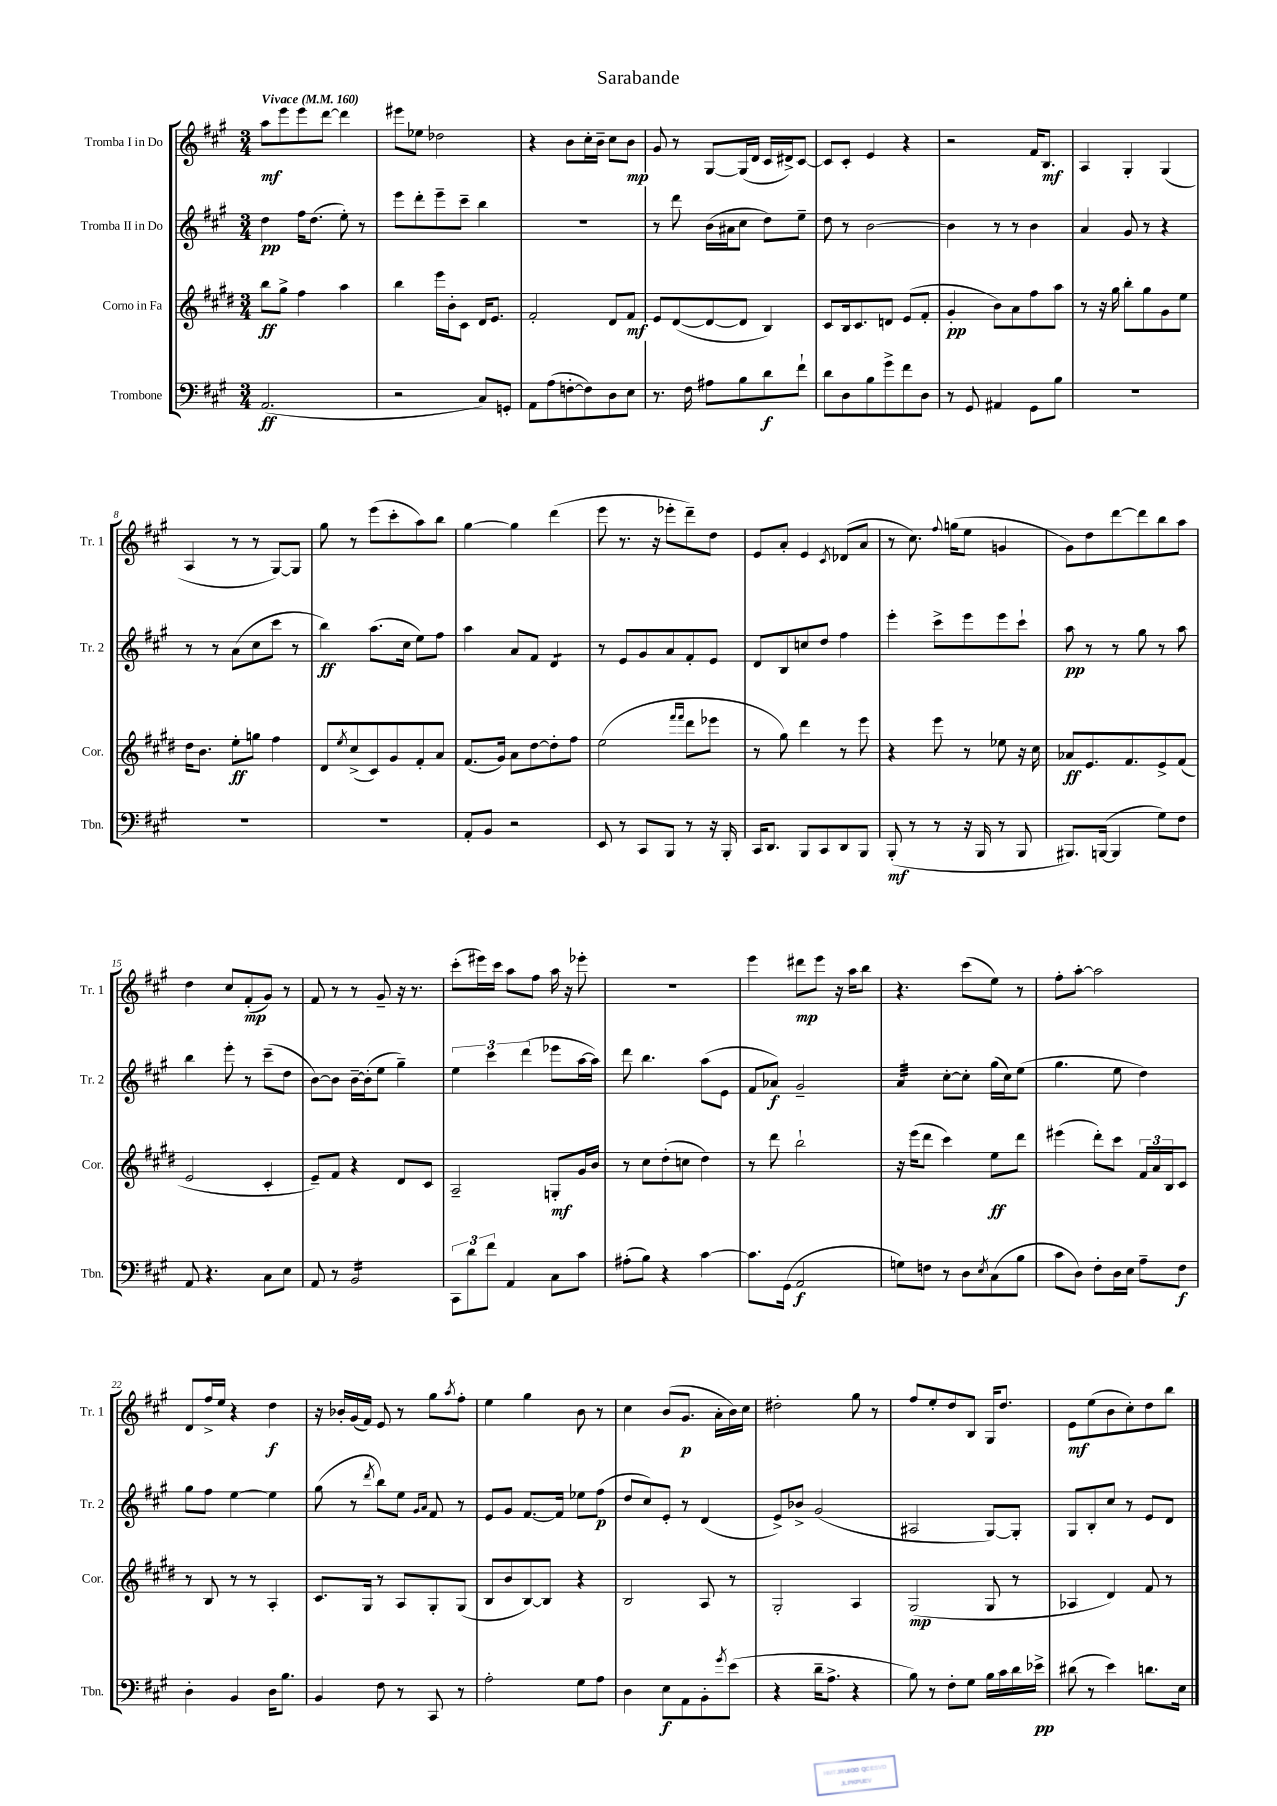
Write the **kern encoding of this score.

**kern	**dynam	**kern	**dynam	**kern	**dynam	**kern	**dynam
*part4	*part4	*part3	*part3	*part2	*part2	*part1	*part1
*staff4	*staff4	*staff3	*staff3	*staff2	*staff2	*staff1	*staff1
*I"Trombone	*	*I"Corno in Fa	*	*I"Tromba II in Do	*	*I"Tromba I in Do	*
*I'Tbn.	*	*I'Cor.	*	*I'Tr. 2	*	*I'Tr. 1	*
*clefF4	*	*clefG2	*	*clefG2	*	*clefG2	*
*k[f#c#g#]	*	*k[f#c#g#d#]	*	*k[f#c#g#]	*	*k[f#c#g#]	*
*M3/4	*	*M3/4	*	*M3/4	*	*M3/4	*
*MM160	*	*MM160	*	*MM160	*	*MM160	*
=1	=1	=1	=1	=1	=1	=1	=1
!	!	!	!	!	!	!LO:TX:a:B:t=Vivace	!
(2.AA/	ff	8bb\L	ff	4dd\	pp	8aa\L	mf
.	.	8gg#^\J	.	.	.	8eee\	.
.	.	4ff#\	.	16ff#\KL	.	8eee\	.
.	.	.	.	(8.dd\J	.	.	.
.	.	.	.	.	.	[8ddd\J	.
.	.	4aa\	.	8ee'\)	.	4ddd\]	.
.	.	.	.	8r	.	.	.
=2	=2	=2	=2	=2	=2	=2	=2
2r	.	4bb\	.	8eee\L	.	8eee#X\L	.
.	.	.	.	8ddd'\	.	8ee-X\J	.
.	.	16eee\LL	.	8eee~\	.	2dd-X\	.
.	.	16b'\J	.	.	.	.	.
.	.	8c#\J	.	8ccc#~\J	.	.	.
8C#/L)	.	16d#/KL	.	4bb\	.	.	.
.	.	8.e/J	.	.	.	.	.
8GGn'/J	.	.	.	.	.	.	.
=3	=3	=3	=3	=3	=3	=3	=3
8AA\L	.	2f#'/	.	2.r	.	4r	.
(8A\	.	.	.	.	.	.	.
[8Fn'\	.	.	.	.	.	8b\L	.
8F\])	.	.	.	.	.	16cc#'\L	.
.	.	.	.	.	.	16b~\JJ	.
8D\	.	8d#/L	.	.	.	8cc#\L	.
8E\J	.	8f#/J	mf	.	.	8b\J	mp
=4	=4	=4	=4	=4	=4	=4	=4
8.r	.	8e/L	.	8r	.	8g#/	.
.	.	([8d#/	.	8ddd\	.	8r	.
16F#\	.	.	.	.	.	.	.
8A#X\L	.	8d#/_	.	(16b\LL	.	[8G#/L	.
.	.	.	.	16a#X\J	.	.	.
8B\	.	8d#/J]	.	8cc#\J	.	(16G#/L]	.
.	.	.	.	.	.	16d/JJ	.
8d\	f	4B/)	.	8dd\L)	.	16c#/LL	.
.	.	.	.	.	.	16d#X^/J)	.
8f#`\J	.	.	.	8ee~\J	.	[8c#/J	.
=5	=5	=5	=5	=5	=5	=5	=5
8d\L	.	8c#/L	.	8dd\	.	8c#/L]	.
8D\	.	16B/k	.	8r	.	8c#'/J	.
.	.	8.c#/	.	.	.	.	.
8B\	.	.	.	[2b\	.	4e/	.
8g#^\	.	8dn/J	.	.	.	.	.
8f#\	.	(8e/L	.	.	.	4r	.
8D\J	.	8f#'/J	.	.	.	.	.
=6	=6	=6	=6	=6	=6	=6	=6
8r	.	4g#'/	pp	4b\]	.	2r	.
8GG#/	.	.	.	.	.	.	.
4AA#X/	.	8b\L)	.	8r	.	.	.
.	.	8a\	.	8r	.	.	.
8GG#\L	.	8ff#\	.	4b\	.	16f#/KL	.
.	.	.	.	.	.	8.B/J	mf
8B\J	.	8aa\J	.	.	.	.	.
=7	=7	=7	=7	=7	=7	=7	=7
2.r	.	8r	.	4a/	.	4A/	.
.	.	16r	.	.	.	.	.
.	.	16gg#\	.	.	.	.	.
.	.	8bb'\L	.	8g#/	.	4G#'/	.
.	.	8gg#\	.	8r	.	.	.
.	.	8g#\	.	4r	.	(4G#/	.
.	.	8ee\J	.	.	.	.	.
!!LO:LB:g=z
=8	=8	=8	=8	=8	=8	=8	=8
2.r	.	16dd#\KL	.	8r	.	4A/	.
.	.	8.b\J	.	.	.	.	.
.	.	.	.	8r	.	.	.
.	.	8ee'\L	ff	(8a\L	.	8r	.
.	.	8ggn\J	.	8cc#\	.	8r	.
.	.	4ff#\	.	8ccc#\J	.	[8G#/L)	.
.	.	.	.	8r	.	8G#/J]	.
=9	=9	=9	=9	=9	=9	=9	=9
2.r	.	8d#/L	.	4bb\)	ff	8gg#\	.
.	.	8qee/	.	.	.	.	.
.	.	(8cc#^/	.	.	.	8r	.
.	.	8c#/)	.	(8.aa\L	.	(8eee\L	.
.	.	8g#/	.	.	.	8ccc#'\	.
.	.	.	.	16cc#\Jk	.	.	.
.	.	8f#'/	.	8ee\L)	.	8aa\)	.
.	.	8a/J	.	8ff#\J	.	8bb\J	.
=10	=10	=10	=10	=10	=10	=10	=10
8AA'/L	.	(8.f#/L	.	4aa\	.	[4gg#\	.
8BB/J	.	.	.	.	.	.	.
.	.	16g#/Jk)	.	.	.	.	.
2r	.	8a\L	.	8a/L	.	4gg#\]	.
.	.	[8dd#\	.	8f#/J	.	.	.
*	*	*	*	*tremolo	*	*	*
.	.	8dd#'\]	.	8d/L	.	(4ddd\	.
.	.	8ff#\J	.	8d/J	.	.	.
*	*	*	*	*Xtremolo	*	*	*
=11	=11	=11	=11	=11	=11	=11	=11
8EE/	.	(2ee\	.	8r	.	8eee\	.
8r	.	.	.	8e/L	.	8.r	.
8CC#/L	.	.	.	8g#/	.	.	.
.	.	.	.	.	.	16r	.
8BBB/J	.	.	.	8a/	.	8eee-X'\L	.
.	.	16qqfff#/LL	.	.	.	.	.
.	.	16qqfff#/JJ	.	.	.	.	.
8r	.	8ddd#\L	.	8f#'/	.	8ddd~\)	.
16r	.	8eee-X\J	.	8e/J	.	8dd\J	.
16BBB'/	.	.	.	.	.	.	.
=12	=12	=12	=12	=12	=12	=12	=12
16CC#/KL	.	8r	.	8d/L	.	8e/L	.
8.DD/J	.	.	.	.	.	.	.
.	.	8gg#\)	.	8B/	.	8a'/J	.
8BBB/L	.	4ddd#\	.	8ccn/	.	4e/	.
8CC#/	.	.	.	8dd/J	.	.	.
.	.	.	.	.	.	8qc#/	.
8DD/	.	8r	.	4ff#\	.	(8d-X/L	.
8BBB/J	.	8eee\	.	.	.	8a/J	.
=13	=13	=13	=13	=13	=13	=13	=13
(8BBB'/	mf	4r	.	4eee'\	.	8r	.
8r	.	.	.	.	.	8.cc#\)	.
8r	.	8eee\	.	8ccc#^\L	.	.	.
.	.	.	.	.	.	8qqff#/	.
.	.	.	.	.	.	(16ggn\KL	.
16r	.	8r	.	8eee\	.	8ee\J	.
16BBB/	.	.	.	.	.	.	.
8r	.	8ee-X\	.	8eee\	.	4gn/	.
8BBB/	.	16r	.	8ccc#`\J	.	.	.
.	.	16cc#\	.	.	.	.	.
=14	=14	=14	=14	=14	=14	=14	=14
8.BBB#X/L)	.	8a-X/L	ff	8aa\	pp	8g#\L)	.
.	.	8.e/	.	8r	.	8dd\	.
([16BBBn/Jk	.	.	.	.	.	.	.
4BBB/]	.	.	.	8r	.	[8ddd\	.
.	.	8.f#/	.	.	.	.	.
.	.	.	.	8gg#\	.	8ddd\]	.
8G#\L)	.	8e^/	.	8r	.	8bb\	.
8F#\J	.	(8f#/J	.	8aa\	.	8aa\J	.
!!LO:LB:g=z
=15	=15	=15	=15	=15	=15	=15	=15
8AA/	.	2e/	.	4bb\	.	4dd\	.
4.r	.	.	.	.	.	.	.
.	.	.	.	8eee'\	.	8cc#/L	.
.	.	.	.	8r	.	(8f#'/	mp
8C#\L	.	4c#'/	.	(8ccc#~\L	.	8g#/J)	.
8E\J	.	.	.	8dd\J	.	8r	.
=16	=16	=16	=16	=16	=16	=16	=16
8AA/	.	8e~/L)	.	[8b\L)	.	8f#/	.
8r	.	8f#/J	.	8b\J]	.	8r	.
*tremolo	*	*	*	*	*	*	*
16BB/LL	.	4r	.	[16b~\LL	.	8r	.
16BB/	.	.	.	(16b'\J]	.	.	.
16BB/	.	.	.	8ee\J	.	8g#~/	.
16BB/	.	.	.	.	.	.	.
16BB/	.	8d#/L	.	4gg#~\)	.	16r	.
16BB/	.	.	.	.	.	8.r	.
16BB/	.	8c#/J	.	.	.	.	.
16BB/JJ	.	.	.	.	.	.	.
*Xtremolo	*	*	*	*	*	*	*
=17	=17	=17	=17	=17	=17	=17	=17
12CC#\L	.	2A~/	.	6ee\	.	(8ccc#'\L	.
12d\	.	.	.	.	.	.	.
.	.	.	.	.	.	16eee#X\L)	.
12f#\J	.	.	.	6ccc#\	.	.	.
.	.	.	.	.	.	16ccc#\JJ	.
4AA/	.	.	.	.	.	8aa\L	.
.	.	.	.	(6ddd\	.	.	.
.	.	.	.	.	.	8ff#\J	.
8C#\L	.	8Gn'/L	mf	8eee-X\L	.	16aa\	.
.	.	.	.	.	.	16r	.
8c#\J	.	16g#/L	.	[16aa\L	.	8eee-X'\	.
.	.	16b/JJ	.	16aa\JJ])	.	.	.
=18	=18	=18	=18	=18	=18	=18	=18
(8A#X'\L	.	8r	.	8ddd\	.	2.r	.
8B\J)	.	8cc#\L	.	4.bb\	.	.	.
4r	.	(8dd#'\	.	.	.	.	.
.	.	8ccn\J	.	.	.	.	.
[4c#\	.	4dd#\)	.	(8aa\L	.	.	.
.	.	.	.	8e\J	.	.	.
=19	=19	=19	=19	=19	=19	=19	=19
8.c#\L]	.	8r	.	8f#/L	.	4eee\	.
.	.	8ddd#\	.	8a-X/J)	f	.	.
(16GG#\Jk	.	.	.	.	.	.	.
2AA/	f	2bb`\	.	2g#~/	.	8ddd#X\L	mp
.	.	.	.	.	.	8eee\J	.
.	.	.	.	.	.	16r	.
.	.	.	.	.	.	16aa\KL	.
.	.	.	.	.	.	8bb\J	.
=20	=20	=20	=20	=20	=20	=20	=20
*	*	*	*	*tremolo	*	*	*
8Gn\L)	.	16r	.	32a/LLL	.	4.r	.
.	.	.	.	32a/	.	.	.
.	.	(16eee\KL	.	32a/	.	.	.
.	.	.	.	32a/	.	.	.
8Fn\J	.	8ddd#\J	.	32a/	.	.	.
.	.	.	.	32a/	.	.	.
.	.	.	.	32a/	.	.	.
.	.	.	.	32a/JJJ	.	.	.
*	*	*	*	*Xtremolo	*	*	*
8r	.	4ccc#\)	.	[8cc#'\L	.	.	.
8D\L	.	.	.	8cc#'\J]	.	(8ccc#\L	.
8qE/	.	.	.	.	.	.	.
(8C#\	.	8ee\L	ff	(16gg#\LL	.	8ee\J)	.
.	.	.	.	16cc#\J)	.	.	.
8B\J	.	8ddd#\J	.	(8ee\J	.	8r	.
=21	=21	=21	=21	=21	=21	=21	=21
8c#\L	.	(4eee#X\	.	4.gg#\	.	8ff#'\L	.
8D\J)	.	.	.	.	.	[8aa'\J	.
8F#'\L	.	8ddd#'\L)	.	.	.	2aa\]	.
16D\L	.	8ccc#\J	.	8ee\	.	.	.
16E\JJ	.	.	.	.	.	.	.
8A~\L	.	24f#/LL	.	4dd\)	.	.	.
.	.	24a/	.	.	.	.	.
.	.	24B/J	.	.	.	.	.
8F#\J	f	8c#/J	.	.	.	.	.
!!LO:LB:g=z
=22	=22	=22	=22	=22	=22	=22	=22
4D'\	.	8r	.	8gg#\L	.	8d/L	.
.	.	8B/	.	8ff#\J	.	16ff#^/L	.
.	.	.	.	.	.	16ee/JJ	.
4BB/	.	8r	.	[4ee\	.	4r	.
.	.	8r	.	.	.	.	.
16D\KL	.	4A'/	.	4ee\]	.	4dd\	f
8.B\J	.	.	.	.	.	.	.
=23	=23	=23	=23	=23	=23	=23	=23
4BB/	.	8.c#/L	.	(8gg#\	.	16r	.
.	.	.	.	.	.	16b-X'/LL	.
.	.	.	.	8r	.	(16g#/	.
.	.	16G#/Jk	.	.	.	16f#/JJ)	.
.	.	.	.	8qddd/	.	.	.
8F#\	.	8r	.	8bb\L)	.	8e/	.
8r	.	8A/L	.	8ee\J	.	8r	.
.	.	.	.	16qqg#/LL	.	.	.
.	.	.	.	16qqa/JJ	.	.	.
8CC#/	.	8G#'/	.	8f#/	.	8gg#\L	.
.	.	.	.	.	.	8qaa/	.
8r	.	(8G#/J	.	8r	.	8ff#'\J	.
=24	=24	=24	=24	=24	=24	=24	=24
2A'\	.	8B/L	.	8e/L	.	4ee\	.
.	.	8b/	.	8g#/J	.	.	.
.	.	[8B/)	.	[8.f#/L	.	4gg#\	.
.	.	8B/J]	.	.	.	.	.
.	.	.	.	16f#/Jk]	.	.	.
8G#\L	.	4r	.	8ee-X\L	.	8b\	.
8A\J	.	.	.	(8ff#\J	p	8r	.
=25	=25	=25	=25	=25	=25	=25	=25
4D\	.	2B/	.	8dd/L	.	4cc#\	.
.	.	.	.	8cc#/)	.	.	.
8E\L	f	.	.	8e'/J	.	(8b/L	.
8AA\	.	.	.	8r	.	8.g#/J	p
8BB'\	.	8A/	.	(4d/	.	.	.
.	.	.	.	.	.	16a'\LL	.
8qg#/	.	.	.	.	.	.	.
(8e\J	.	8r	.	.	.	16b\)	.
.	.	.	.	.	.	16cc#\JJ	.
=26	=26	=26	=26	=26	=26	=26	=26
4r	.	2G#'/	.	8e^/L)	.	2dd#X'\	.
.	.	.	.	8b-X^/J	.	.	.
16d~\KL	.	.	.	(2g#/	.	.	.
8.A^\J	.	.	.	.	.	.	.
4r	.	4A/	.	.	.	8gg#\	.
.	.	.	.	.	.	8r	.
=27	=27	=27	=27	=27	=27	=27	=27
8B\)	.	(2G#/	mp	2A#X/	.	8ff#/L	.
8r	.	.	.	.	.	8ee'/	.
8F#'\L	.	.	.	.	.	8dd/	.
8G#\J	.	.	.	.	.	8B/J	.
16B\LL	.	8G#/	.	[8G#/L)	.	16G#/KL	.
16c#\	.	.	.	.	.	8.dd/J	.
16d\	.	8r	.	8G#'/J]	.	.	.
16e-X^\JJ	pp	.	.	.	.	.	.
=28	=28	=28	=28	=28	=28	=28	=28
(8d#X\	.	4A-X/	.	8G#/L	.	8e\L	mf
8r	.	.	.	8B'/	.	(8ee\	.
4e\)	.	4d#/)	.	8cc#/J	.	8b\	.
.	.	.	.	8r	.	8cc#'\)	.
8.dn\L	.	8f#/	.	8e/L	.	8dd\	.
.	.	8r	.	8d/J	.	8bb\J	.
16E\Jk	.	.	.	.	.	.	.
==	==	==	==	==	==	==	==
*-	*-	*-	*-	*-	*-	*-	*-
